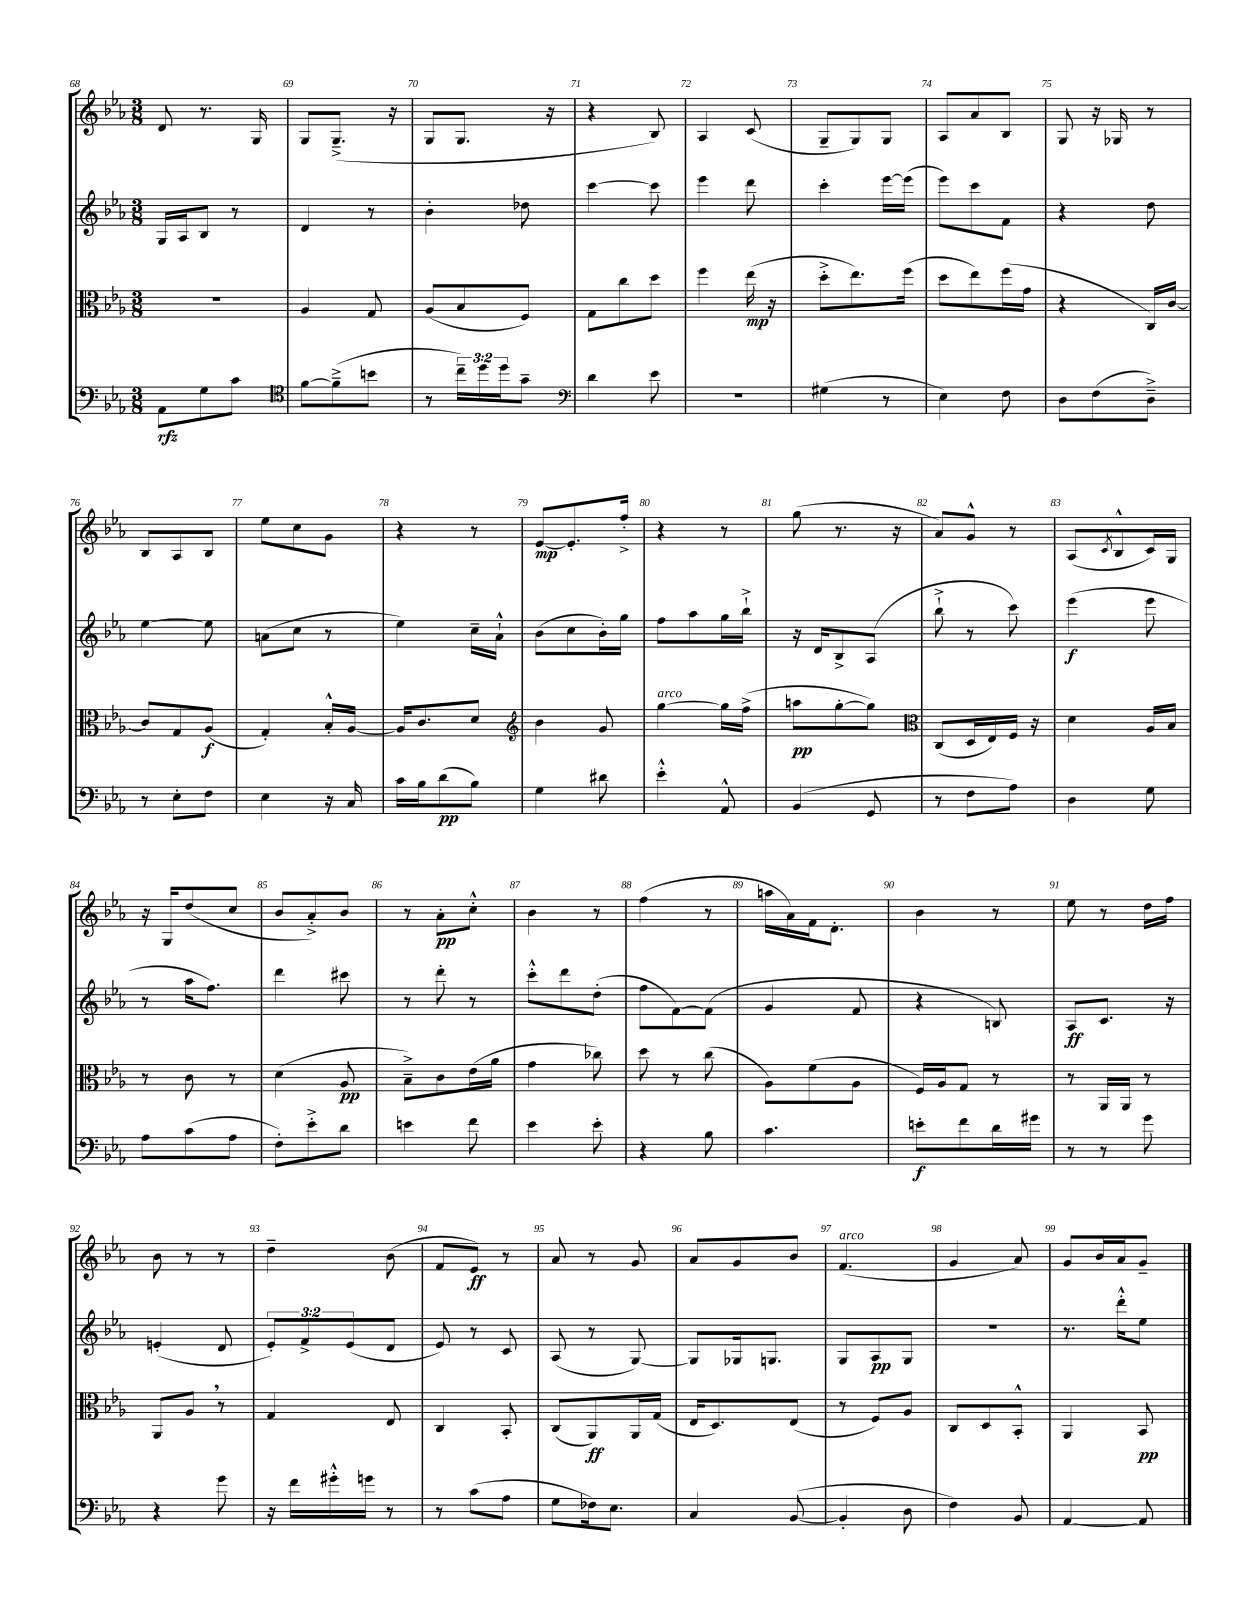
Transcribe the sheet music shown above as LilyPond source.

<<
\new StaffGroup <<
\new Staff = "s0" {
    \clef treble \key ees \major \numericTimeSignature \time 3/8
    d'8 r8. g16 |
    g8 g8.--->( r16 |
    g8 g8. r16 |
    r4 bes8) |
    aes4 c'8( |
    g8-- g8) g8 |
    aes8 aes'8 bes8 |
    g8 r16 ges16 r8 |
    bes8 aes8 bes8 |
    ees''8 c''8 g'8 |
    r4 r8 |
    ees'8~\mp ees'8.-. f''16-.-> |
    r4 r8 |
    g''8( r8. r16 |
    aes'8) g'8-^ r8 |
    aes8( \acciaccatura { c'8 } bes8-^ c'16) g16 |
    r16 g16 d''8( c''8 |
    bes'8 aes'8-.->) bes'8 |
    r8 aes'8-.\pp c''8-.-^ |
    bes'4 r8 |
    f''4( r8 |
    a''16 aes'16) f'16 d'8.-. |
    bes'4 r8 |
    ees''8 r8 d''16 f''16 |
    bes'8 r8 r8 |
    d''4-- bes'8( |
    f'8 ees'8\ff) r8 |
    aes'8 r8 g'8 |
    aes'8 g'8 bes'8 |
    f'4.^\markup { \italic "arco" }( |
    g'4 aes'8) |
    g'8 bes'16 aes'16 g'8-- \bar "|." |
}
\new Staff = "s1" {
    \clef treble \key ees \major \numericTimeSignature \time 3/8 \override Staff.TupletNumber.text = #tuplet-number::calc-fraction-text
    g16 aes16 bes8 r8 |
    d'4 r8 |
    bes'4-. des''8 |
    c'''4~ c'''8 |
    ees'''4 d'''8 |
    c'''4-. ees'''16~ ees'''16( |
    ees'''8) c'''8 f'8 |
    r4 d''8 |
    ees''4~ ees''8 |
    a'8( c''8 r8 |
    ees''4) c''16-- aes'16-!-^ |
    bes'8( c''8 bes'16-.) g''16 |
    f''8 aes''8 g''16 bes''16-!-> |
    r16 d'16 bes8-> aes8( |
    bes''8-!-> r8 c'''8) |
    ees'''4\f( ees'''8 |
    r8 aes''16 f''8.) |
    d'''4 cis'''8 |
    r8 d'''8-. r8 |
    c'''8-.-^ d'''8 d''8-.( |
    f''8 f'8~) f'8( |
    g'4 f'8 |
    r4 b8) |
    aes8\ff c'8. r16 |
    e'4-.( d'8 |
    \tuplet 3/2 { ees'8-.) f'8-> ees'8( } d'8 |
    ees'8) r8 c'8 |
    aes8( r8 g8~) |
    g8 ges16 g8. |
    g8 aes8\pp g8 |
    R4. |
    r8. d'''16-.-^ ees''8 \bar "|." |
}
\new Staff = "s2" {
    \clef alto \key ees \major \numericTimeSignature \time 3/8
    R4. |
    aes4 g8 |
    aes8( bes8 f8) |
    g8 c''8 d''8 |
    f''4 ees''16\mp( r16 |
    d''8-.-> ees''8.) f''16( |
    d''8 ees''8) f''16( g'16 |
    r4 c16) c'16~ |
    c'8 g8 aes8\f( |
    g4-.) bes16-.-^ aes16~ |
    aes16 c'8. d'8 |
    \clef treble bes'4 g'8 |
    g''4~^\markup { \italic "arco" } g''16 f''16->( |
    a''8\pp g''8~-. g''8) |
    \clef alto c8( d16 ees16) f16 r16 |
    d'4 aes16 bes16 |
    r8 c'8 r8 |
    d'4( aes8\pp |
    bes8--->) c'8 ees'16( aes'16 |
    g'4 ces''8) |
    d''8 r8 c''8( |
    aes8) f'8( aes8 |
    f16) aes16 g8 r8 |
    r8 aes,16 aes,16 r8 |
    aes,8 aes8 \breathe r8 |
    g4 ees8 |
    c4 bes,8-. |
    c8( aes,8\ff) aes,16 g16( |
    ees16 d8.) ees8( |
    r8 f8) aes8 |
    c8 d8 bes,8-.-^ |
    aes,4 bes,8\pp \bar "|." |
}
\new Staff = "s3" {
    \clef bass \key ees \major \numericTimeSignature \time 3/8 \override Staff.TupletNumber.text = #tuplet-number::calc-fraction-text
    aes,8\rfz g8 c'8 |
    \clef tenor f'8~ f'8--->( b'8 |
    r8 \tuplet 3/2 { c''16--) d''16 d''16 } g'8-- |
    \clef bass d'4 ees'8 |
    R4. |
    gis4( r8 |
    ees4) f8 |
    d8 f8( d8--->) |
    r8 ees8-. f8 |
    ees4 r16 c16 |
    c'16 bes16 d'8\pp( bes8) |
    g4 dis'8 |
    ees'4-.-^ aes,8-^ |
    bes,4( g,8 |
    r8 f8 aes8) |
    d4 g8 |
    aes8 c'8( aes8 |
    f8-.) ees'8-.-> d'8 |
    e'4 f'8 |
    ees'4 ees'8-. |
    r4 bes8 |
    c'4. |
    e'8-.\f f'8 d'16 gis'16 |
    r8 r8 g'8 |
    r4 g'8 |
    r16 f'16 gis'16-.-^ g'16 r8 |
    r8 c'8( aes8 |
    g8 fes16) ees8. |
    c4 bes,8~( |
    bes,4-. d8 |
    f4) bes,8 |
    aes,4~ aes,8 \bar "|." |
}
>>
>>
\layout { \context { \Score currentBarNumber = #68 \override BarNumber.break-visibility = ##(#f #t #t) barNumberVisibility = #all-bar-numbers-visible } }
